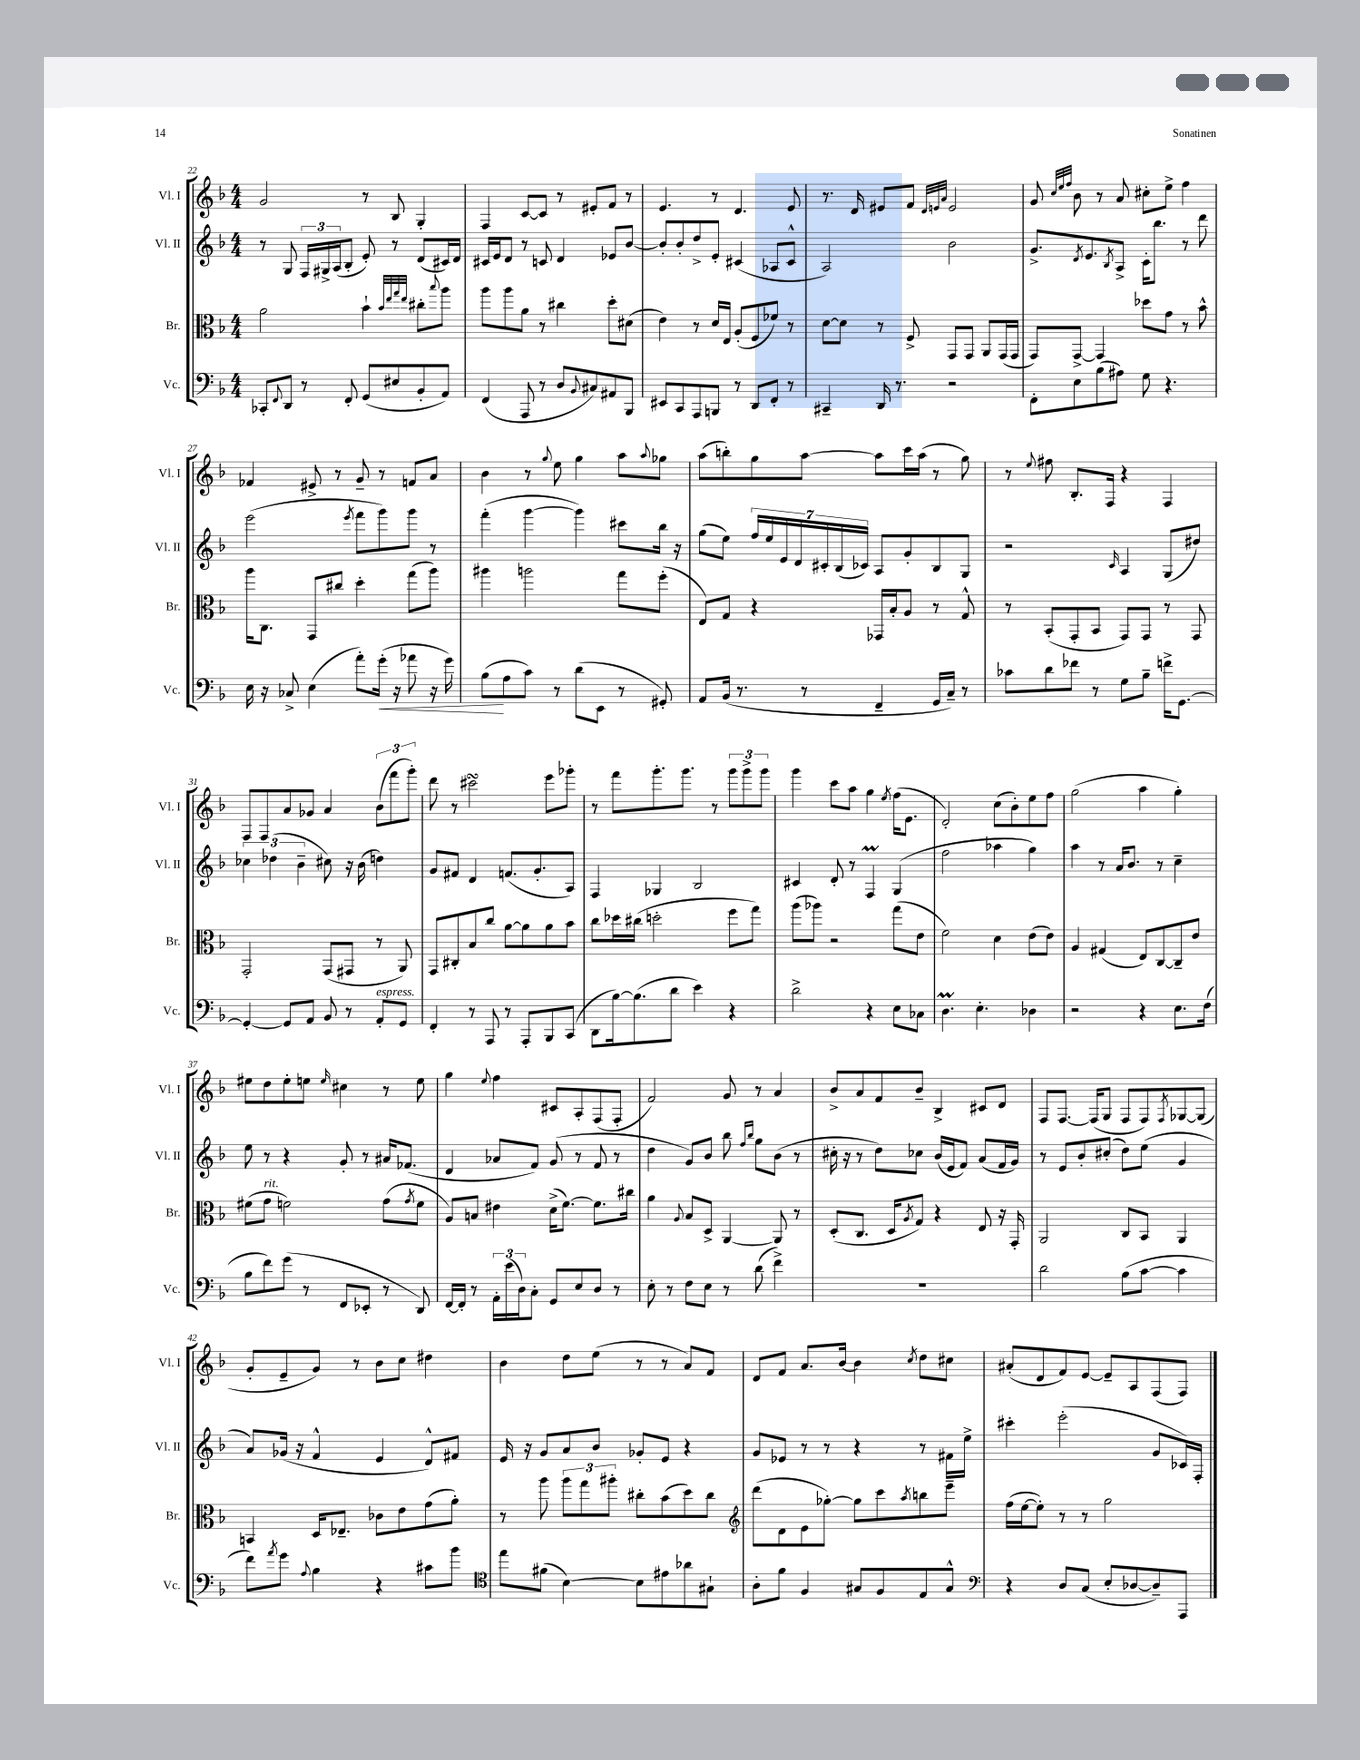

**kern	**kern	**kern	**kern
*staff4	*staff3	*staff2	*staff1
*clefF4	*clefC3	*clefG2	*clefG2
*k[b-]	*k[b-]	*k[b-]	*k[b-]
*M4/4	*M4/4	*M4/4	*M4/4
8CC-'	2a	8r	2g
8qqFF	.	.	.
8DD	.	8G	.
8r	.	24F	.
.	.	24G#^	.
.	.	(24A	.
8FF'	.	8B-'	.
(8GG	4b-`	8e')	8r
8E#	.	8r	8B-
.	32qqb-	.	.
.	32qqee	.	.
.	32qqgg	.	.
.	32qqee	.	.
8BB-'	8cc#'	(8d	4G'
.	8qqbb-	.	.
8AA)	8aa	16c#)	.
.	.	16d	.
=	=	=	=
(4FF	8aa	16c#	4F
.	.	16e	.
.	8aa	8d	.
8AAA	8a	8r	[8c
8r	8r	8c	8c]
8D	4cc#	4d	8r
8qqBB-	.	.	.
8C#)	.	.	8e#'
8AA#	8dd'	8e-	8f
8BBB-	(8d#	[8b-	8r
=	=	=	=
8EE#	4e)	8b-']	4.e
8CC	.	8b-'	.
8AAA	8r	8dd^	.
8BBB	16d	8e'	8r
.	16E	.	.
8r	(8A'	(4c#	4.d
8DD	8F	.	.
8FF'	8f-)	8A-	.
8r	8r	8c#^^	8e
=	=	=	=
4CC#~	[8d	2A)	8.r
.	8d]	.	.
.	.	.	16d
16DD	8r	.	8e#
8.r	.	.	.
.	8F^	.	8f
.	.	.	32qqd
.	.	.	32qqe
.	.	.	32qqa
2r	8GG	2b-	2e
.	8GG	.	.
.	8AA	.	.
.	(16GG	.	.
.	16GG	.	.
=	=	=	=
8FF'	8GG)	8.g^	8g
.	.	.	32qqcc
.	.	.	32qqee
.	.	.	32qqff
8E	[8GG^	.	8b-
.	.	8qd	.
.	.	8.e	.
(8B-	4GG]	.	8r
.	.	8qB-	.
8A#)	.	8A^	8a
8G	8dd-	16c'	8cc#'
.	.	8.bb-	.
4.r	8g	.	8ee^
.	8r	8r	4ff
.	8b-^^	8ddd	.
=	=	=	=
16E	16aa	(2eee	4f-
16r	8.C	.	.
8C-^	.	.	.
(4E	8GG	.	8e#^
.	8cc#	.	8r
.	.	8qeee	.
8a')	4dd'	8fff	8g~
(16g'	.	8ggg)	8r
16r	.	.	.
8a-	(8gg	8ggg	8f
16r	8aa)	8r	8a
16g)	.	.	.
=	=	=	=
(8B-	4aa#	(4fff'	4b-
8A	.	.	.
8c)	2aa	[4ggg	8r
.	.	.	8qqgg
8r	.	.	8ee
(8d	.	4ggg])	4gg
8EE	.	.	.
8r	8gg	8ccc#	8aa
.	.	.	8qqaa
8GG#')	(8ff'	16bb-	8gg-
.	.	16r	.
=	=	=	=
8AA	8E)	(8gg	(8aa
(16BB-	8G	8ee)	8bb')
8.r	.	.	.
.	4r	28ff	8gg
.	.	28ee	.
.	.	28e	.
.	.	28d	.
8r	.	.	[8aa
.	.	28c#'	.
.	.	(28B-	.
.	.	28c-)	.
4FF~	16GG-	8A	8aa]
.	16B-'	.	.
.	8A	8g'	16ccc
.	.	.	(16aa
16GG	8r	8B-	8r
16C~)	.	.	.
8r	8G^^	8G	8gg)
=	=	=	=
8c-	8r	2r	8r
.	.	.	8qqee
8d	(8BB-'	.	8ff#
8f-	8GG'	.	8.B-'
8r	8BB-	.	.
.	.	.	16F
.	.	16qqc	.
8G	8GG)	4A	4r
8B-~	8GG	.	.
16f^	8r	(8G	4F
[8.GG	.	.	.
.	8GG	8dd#)	.
=	=	=	=
4GG'_	2GG'	6cc-	8F
.	.	.	8F
.	.	(6dd-	.
8GG]	.	.	8a
.	.	6b-~	.
8AA	.	.	8g-
8BB-	(8GG	8cc#)	4a
8r	8GG#	16r	.
.	.	(16b-	.
8AA'	8r	4dd)	(12b-
.	.	.	12fff
8GG	8AA)	.	.
.	.	.	12ggg')
=	=	=	=
4FF'	8GG	8g	8ddd
.	8C#'	8f#	8r
8r	8B-	4d	2ccc#
8AAA	8cc	.	.
8r	[8a	(8.f	.
8AAA'	8a]	.	.
.	.	8.g'	.
8BBB-	8a	.	8eee
(8CC	8b-	8A)	8ggg-'
=	=	=	=
8DD	8cc	4F	8r
[16B-)	16dd-	.	8fff
(8.B-]	(16cc#	.	.
.	2dd'	4G-	8.ggg'
8d	.	.	.
.	.	.	8.ggg
4e)	.	2B-	.
.	.	.	8r
4r	8ff	.	12ggg
.	.	.	12ggg^
.	8gg)	.	.
.	.	.	12ggg
=	=	=	=
2d^	(8aa	4c#	4ggg
.	8aa-)	.	.
.	2r	8d'	8ccc
.	.	8r	8aa
4r	.	4F	4gg
.	.	.	8qee
8E	(8gg	(4G	(16ff
.	.	.	8.e
8C-	8e	.	.
=	=	=	=
4.D	2f)	2ff	2d')
4.E'	.	.	.
.	4d	4aa-	(8cc
.	.	.	8b-')
4D-	(8e	4gg)	8ee
.	8e)	.	8ff
=	=	=	=
2r	4A	4aa	(2gg
.	(4G#	8r	.
.	.	16a	.
.	.	8.b-	.
4r	8E)	.	4aa
.	[8C	8r	.
8.E	8C~]	4cc~	4gg')
.	8e	.	.
(16F	.	.	.
=	=	=	=
8B-	(8f#	8ee	8ee#
8f)	8g	8r	8dd
(8g	2f)	4r	8ee#'
8r	.	.	8ee
.	.	.	16qqee
8FF	.	8g'	4cc#
8EE-'	.	8r	.
8r	(8g	16a#	8r
.	.	(8.f-	.
.	8qg	.	.
8DD)	8f	.	8ee
=	=	=	=
[16FF	8A)	4d	4gg
16FF']	.	.	.
8r	8B	.	.
.	.	.	8qqee
24AA'	4e#	8a-	4ff
(24e	.	.	.
24D)	.	.	.
8C'	.	8f)	.
8GG	(16d^	(8g	8c#
.	[8.f)	.	.
8E	.	8r	8A'
8D	8.f]	8f	(8F
8r	.	8r	8F'
.	16cc#	.	.
=	=	=	=
8E'	4a	4dd	2f)
8r	.	.	.
.	8qqA	.	.
8F	8B-	8g)	.
8E	8D^	8b-	.
8r	[4AA	8bb-	8g
.	.	16qqff	.
.	.	16qqbb-	.
(8d	.	8gg	8r
4f^)	8AA]	(8b-	4a
.	8r	8r	.
=	=	=	=
1r	(8D'	16cc#'	8b-^
.	.	16r	.
.	8.C	8r	8a
.	.	8dd)	8f
.	16D	.	.
.	8qA	.	.
.	8G)	8cc-	8b-~
.	4r	(16b-	4B-^
.	.	16e	.
.	.	8f)	.
.	8E	(8a	8c#
.	16r	16f	8d
.	16GG'	16g)	.
=	=	=	=
2d	2AA	8r	8F
.	.	8e	[8.F
.	.	8b-'	.
.	.	.	(16F]
.	.	(8cc#'	8G
(8B-	8C	8dd)	8F
[8c	8BB-	(8ee	8F)
.	.	.	8qF
4c]	4AA	4g	[8G-
.	.	.	(8G-]
=	=	=	=
8f)	4BB	8a)	8g'
8qa	.	.	.
8g	.	(16g-	8e~
.	.	16r	.
8qqA	.	.	.
4B-	16D	4f^^	8g)
.	8.E-~	.	.
.	.	.	8r
4r	8c-	4e	8b-
.	8e	.	8cc
8c#	(8g	8d^^)	4dd#
8b-	8a')	8f#	.
=	=	=	=
*clefC4	*	*	*
8ee	8r	16e	4b-
.	.	16r	.
(8f#	8aa	8g	.
[4B-)	12aa	8a	8dd
.	12gg	.	.
.	.	8b-	(8ee
.	12aa#'	.	.
8B-]	8cc#'	8g-'	8r
8e#	(8b-	8e	8r
8a-	8dd)	4r	8a)
8G#`	8cc#	.	8f
=	=	=	=
*	*clefG2	*	*
8A'	(8ddd	8g	8d
8f	8d	8e-	8f
4F	8e	8r	8.a
.	[8gg-')	8r	.
.	.	.	[16b-
8G#	8gg-]	4r	4b-]
8F	8ccc	.	.
.	8qaa	.	8qcc
8E	8bb	8r	8dd
8G#^^	8eee~	16f#	8cc#
.	.	16ee^	.
=	=	=	=
*clefF4	*	*	*
4r	(16ff	4ccc#'	(8a#'
.	[16ee	.	.
.	8ee'])	.	8d
8D	8r	(2eee'	8f)
(8C	8r	.	[8e
8E'	2gg	.	8e~]
[8D-	.	.	8A
8D-~])	.	8g	(8F
8AAA	.	16c-)	8F)
.	.	16F'	.
==	==	==	==
*-	*-	*-	*-
